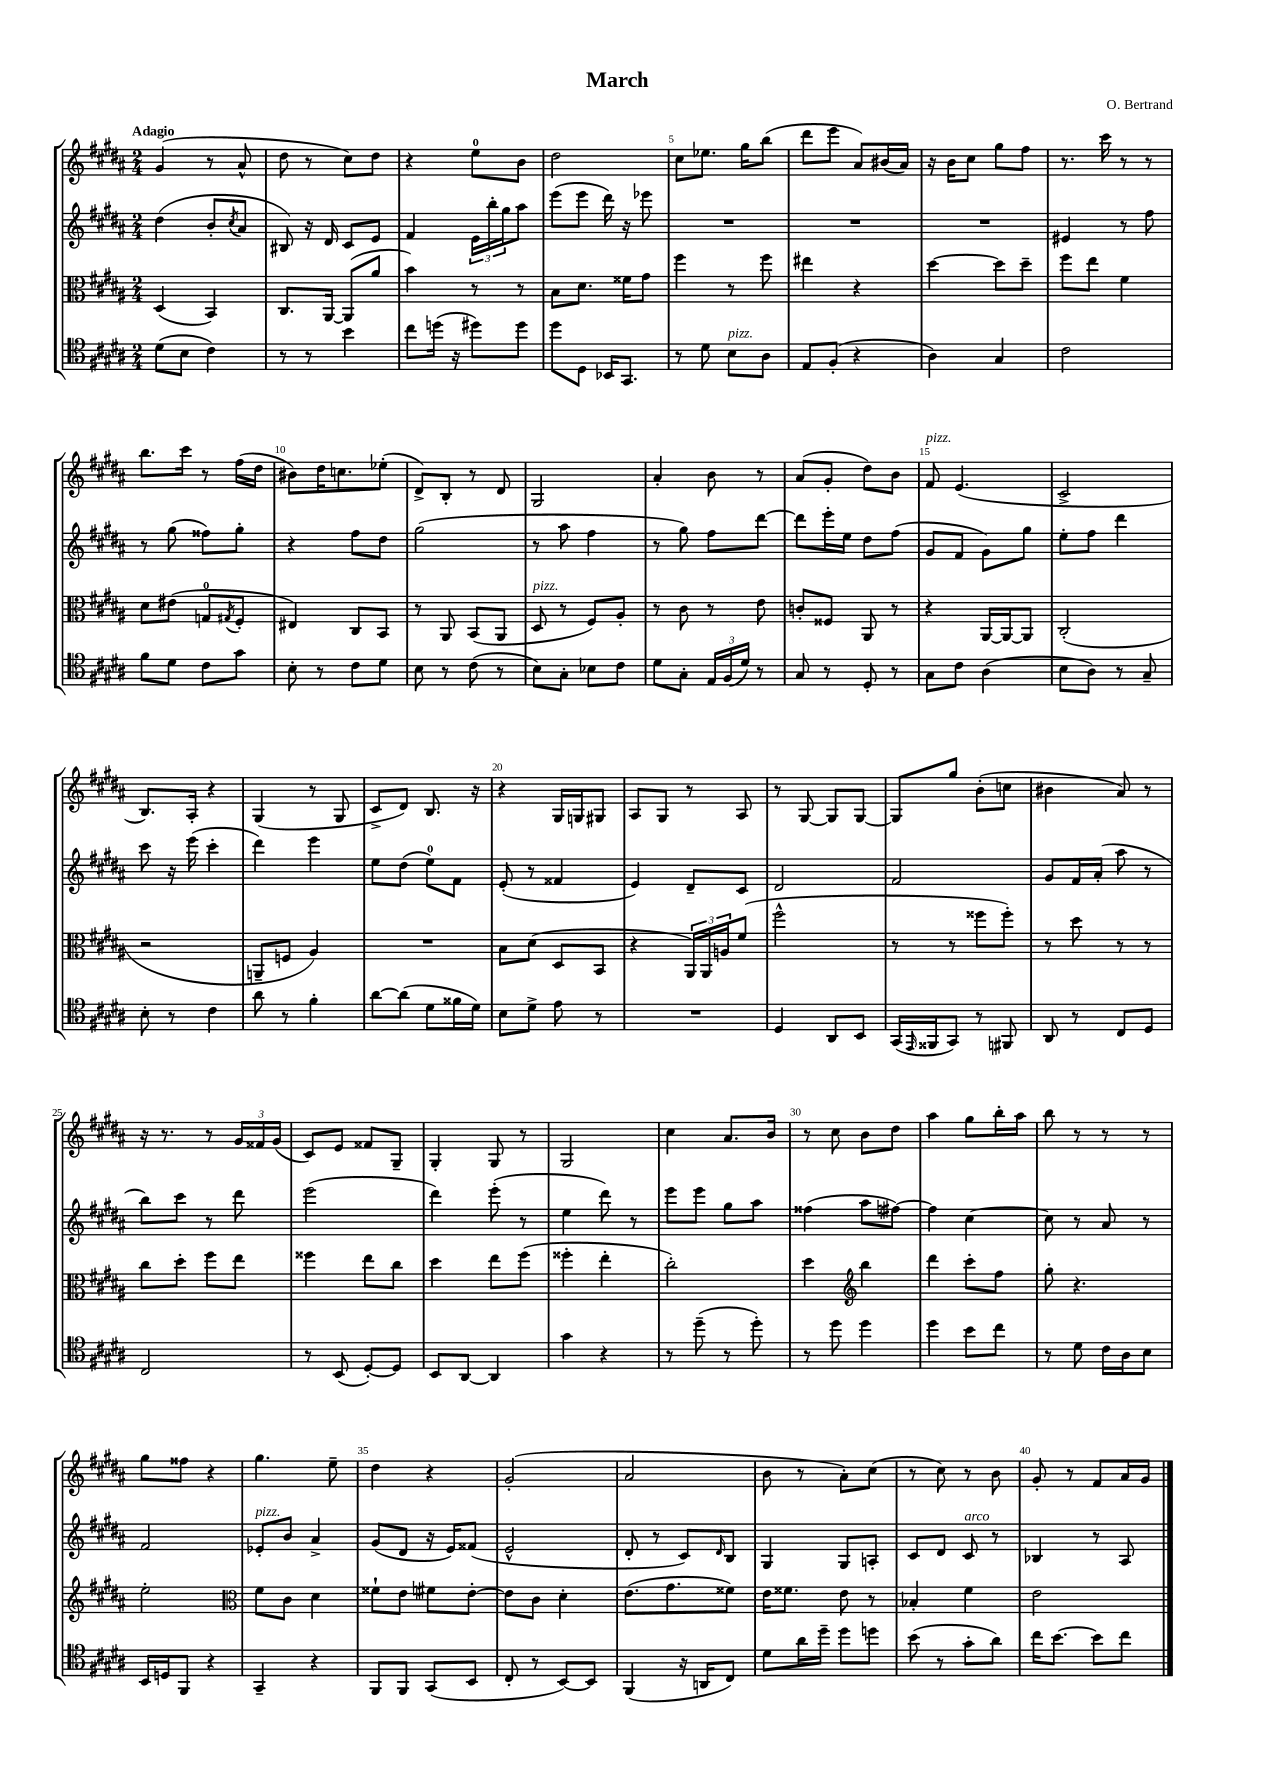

**kern	**kern	**kern	**kern
*staff4	*staff3	*staff2	*staff1
*clefC4	*clefC3	*clefG2	*clefG2
*k[f#c#g#d#a#]	*k[f#c#g#d#a#]	*k[f#c#g#d#a#]	*k[f#c#g#d#a#]
*M2/4	*M2/4	*M2/4	*M2/4
(8d#	(4D#	(4dd#	(4g#
8B	.	.	.
4c#)	4BB)	8b'	8r
.	.	8qcc#	.
.	.	8a#	8a#^^
=	=	=	=
8r	8.C#	8B#)	8dd#
8r	.	16r	8r
.	[16AA#	16d#	.
4b	(8AA#]	8c#	8cc#)
.	8a#	8e	8dd#
=	=	=	=
8cc#	4b)	4f#	4r
(16dd	.	.	.
16r	.	.	.
8dd#)	8r	24e	8ee
.	.	24bb'	.
.	.	24gg#	.
8dd#	8r	8aa#	8b
=	=	=	=
8dd#	8B	(8eee	2dd#
8D#	8.d#	8eee	.
16BB-	.	16ddd#)	.
8.GG#	16f##	16r	.
.	8g#	8eee-	.
=	=	=	=
8r	4ff#	2r	8cc#
8d#	.	.	8.ee-
8B	8r	.	.
.	.	.	16gg#
8A#	8ff#	.	(8bb
=	=	=	=
8E	4ee#	2r	8ddd#
(8F#'	.	.	8eee
4r	4r	.	8a#)
.	.	.	(16b#
.	.	.	16a#)
=	=	=	=
4A#)	[4dd#	2r	16r
.	.	.	16b
.	.	.	8cc#
4G#	8dd#]	.	8gg#
.	8dd#~	.	8ff#
=	=	=	=
2c#	8ff#	4e#	8.r
.	8ee	.	.
.	.	.	16ccc#
.	4f#	8r	8r
.	.	8ff#	8r
=	=	=	=
8f#	8d#	8r	8.bb
8d#	(8e#	(8gg#	.
.	.	.	16ccc#
8c#	8G	8ff##)	8r
.	8qG#	.	.
8g#	8F#'	8gg#'	(16ff#
.	.	.	16dd#
=	=	=	=
8B'	4E#)	4r	8b#)
8r	.	.	16dd#
.	.	.	8.cc
8c#	8C#	8ff#	.
8d#	8BB	8dd#	(8ee-'
=	=	=	=
8B	8r	(2gg#	8d#^)
8r	8AA#	.	8B'
(8c#	(8BB	.	8r
8r	8AA#	.	8d#
=	=	=	=
8B)	8D#	8r	2G#
8G#'	8r	8aa#	.
8B-	8F#)	4ff#	.
8c#	8A#'	.	.
=	=	=	=
8d#	8r	8r	4a#'
8G#'	8c#	8gg#)	.
24E	8r	8ff#	8b
(24F#	.	.	.
24d#)	.	.	.
8r	8e	[8ddd#	8r
=	=	=	=
8G#	8c'	8ddd#]	(8a#
8r	8F##	16eee'	8g#'
.	.	16ee	.
8D#'	8AA#	8dd#	8dd#)
8r	8r	(8ff#	8b
=	=	=	=
8G#	4r	8g#	8f#
8c#	.	8f#	(4.e
(4A#	[16AA#	8g#)	.
.	16AA#_	.	.
.	8AA#]	8gg#	.
=	=	=	=
8B	(2C#'	8ee'	2c#^
8A#)	.	8ff#	.
8r	.	4ddd#	.
8G#~	.	.	.
=	=	=	=
8B'	2r	8ccc#	8.B)
8r	.	16r	.
.	.	(16eee	16A#'
4c#	.	4ccc#'	4r
=	=	=	=
8a#	8AA~	4ddd#)	(4G#
8r	8F	.	.
4f#'	4A#)	4eee	8r
.	.	.	8G#
=	=	=	=
[8a#	2r	8ee	8c#^
(8a#]	.	(8dd#	8d#)
8d#	.	8ee)	8.B
16f##	.	8f#	.
16d#)	.	.	16r
=	=	=	=
8B	8B	(8e'	4r
8d#^	(8d#	8r	.
8e	8D#	4f##	16G#
.	.	.	16G
8r	8BB	.	8G#
=	=	=	=
2r	4r	4e)	8A#
.	.	.	8G#
.	24AA#)	8d#~	8r
.	24AA#	.	.
.	24A	.	.
.	(8f#	8c#	8A#
=	=	=	=
4D#	2ff#^^	2d#	8r
.	.	.	[8G#
8AA#	.	.	8G#]
8BB	.	.	[8G#
=	=	=	=
(16GG#	8r	2f#	8G#]
16qqEE	.	.	.
16FF##	.	.	.
8GG#)	8r	.	8gg#
8r	8ff##	.	(8b'
8FF#	8ff##')	.	8cc
=	=	=	=
8AA#	8r	8g#	4b#
8r	8dd#	16f#	.
.	.	(16a#'	.
8C#	8r	8aa#	8a#)
8D#	8r	8r	8r
=	=	=	=
2C#	8cc#	8bb)	16r
.	.	.	8.r
.	8dd#'	8ccc#	.
.	8ff#	8r	8r
.	8ee	8ddd#	24g#
.	.	.	24f##
.	.	.	(24g#
=	=	=	=
8r	4ff##	(2eee	8c#)
(8BB	.	.	8e
[8D#')	8ee	.	8f##
8D#]	8cc#	.	8G#~
=	=	=	=
8BB	4dd#	4ddd#)	4G#'
[8AA#	.	.	.
4AA#]	8ee	(8eee'	8G#
.	(8ff#	8r	8r
=	=	=	=
4g#	4ff##'	4ee	2G#
4r	4ee'	8ddd#)	.
.	.	8r	.
=	=	=	=
8r	2cc#')	8eee	4cc#
(8dd#~	.	8eee	.
8r	.	8gg#	8.a#
8dd#')	.	8aa#	.
.	.	.	16b
=	=	=	=
8r	4dd#	(4ff##	8r
8dd#	.	.	8cc#
*	*clefG2	*	*
4dd#	4bb	8aa#	8b
.	.	[8ff#)	8dd#
=	=	=	=
4dd#	4ddd#	4ff#]	4aa#
8b	8ccc#'	[4cc#	8gg#
8cc#	8ff#	.	16bb'
.	.	.	16aa#
=	=	=	=
8r	8gg#'	8cc#]	8bb
8d#	4.r	8r	8r
16c#	.	8a#	8r
16A#	.	.	.
8B	.	8r	8r
=	=	=	=
16BB	2ee'	2f#	8gg#
16D	.	.	.
8FF#	.	.	8ff##
4r	.	.	4r
=	=	=	=
*	*clefC3	*	*
4GG#~	8f#	8e-'	4.gg#
.	8c#	8b	.
4r	4d#	4a#^	.
.	.	.	8ee~
=	=	=	=
8FF#	8f##`	(8g#	4dd#
8FF#	8e	8d#	.
(8GG#	8f#	16r	4r
.	.	16e)	.
8BB	[8e'	(8f##	.
=	=	=	=
8C#'	8e]	2e^^	(2g#'
8r	8c#	.	.
[8BB)	4d#'	.	.
8BB]	.	.	.
=	=	=	=
(4FF#	(8.e	8d#'	2a#
.	.	8r	.
.	8.g#	.	.
16r	.	8c#)	.
16AA	.	.	.
.	.	16qqd#	.
8C#)	8f##)	8B	.
=	=	=	=
8d#	16e	4G#	8b
.	8.f##	.	.
16a#	.	.	8r
16dd#~	.	.	.
8dd#	8e	8G#	8a#')
8dd	8r	8A'	(8cc#
=	=	=	=
(8b	4B-'	8c#	8r
8r	.	8d#	8cc#)
8g#'	4f#	8c#	8r
8a#)	.	8r	8b
=	=	=	=
16cc#	2e	4B-	8g#'
[8.b	.	.	.
.	.	.	8r
8b]	.	8r	8f#
8cc#	.	8A#	16a#
.	.	.	16g#
==	==	==	==
*-	*-	*-	*-
